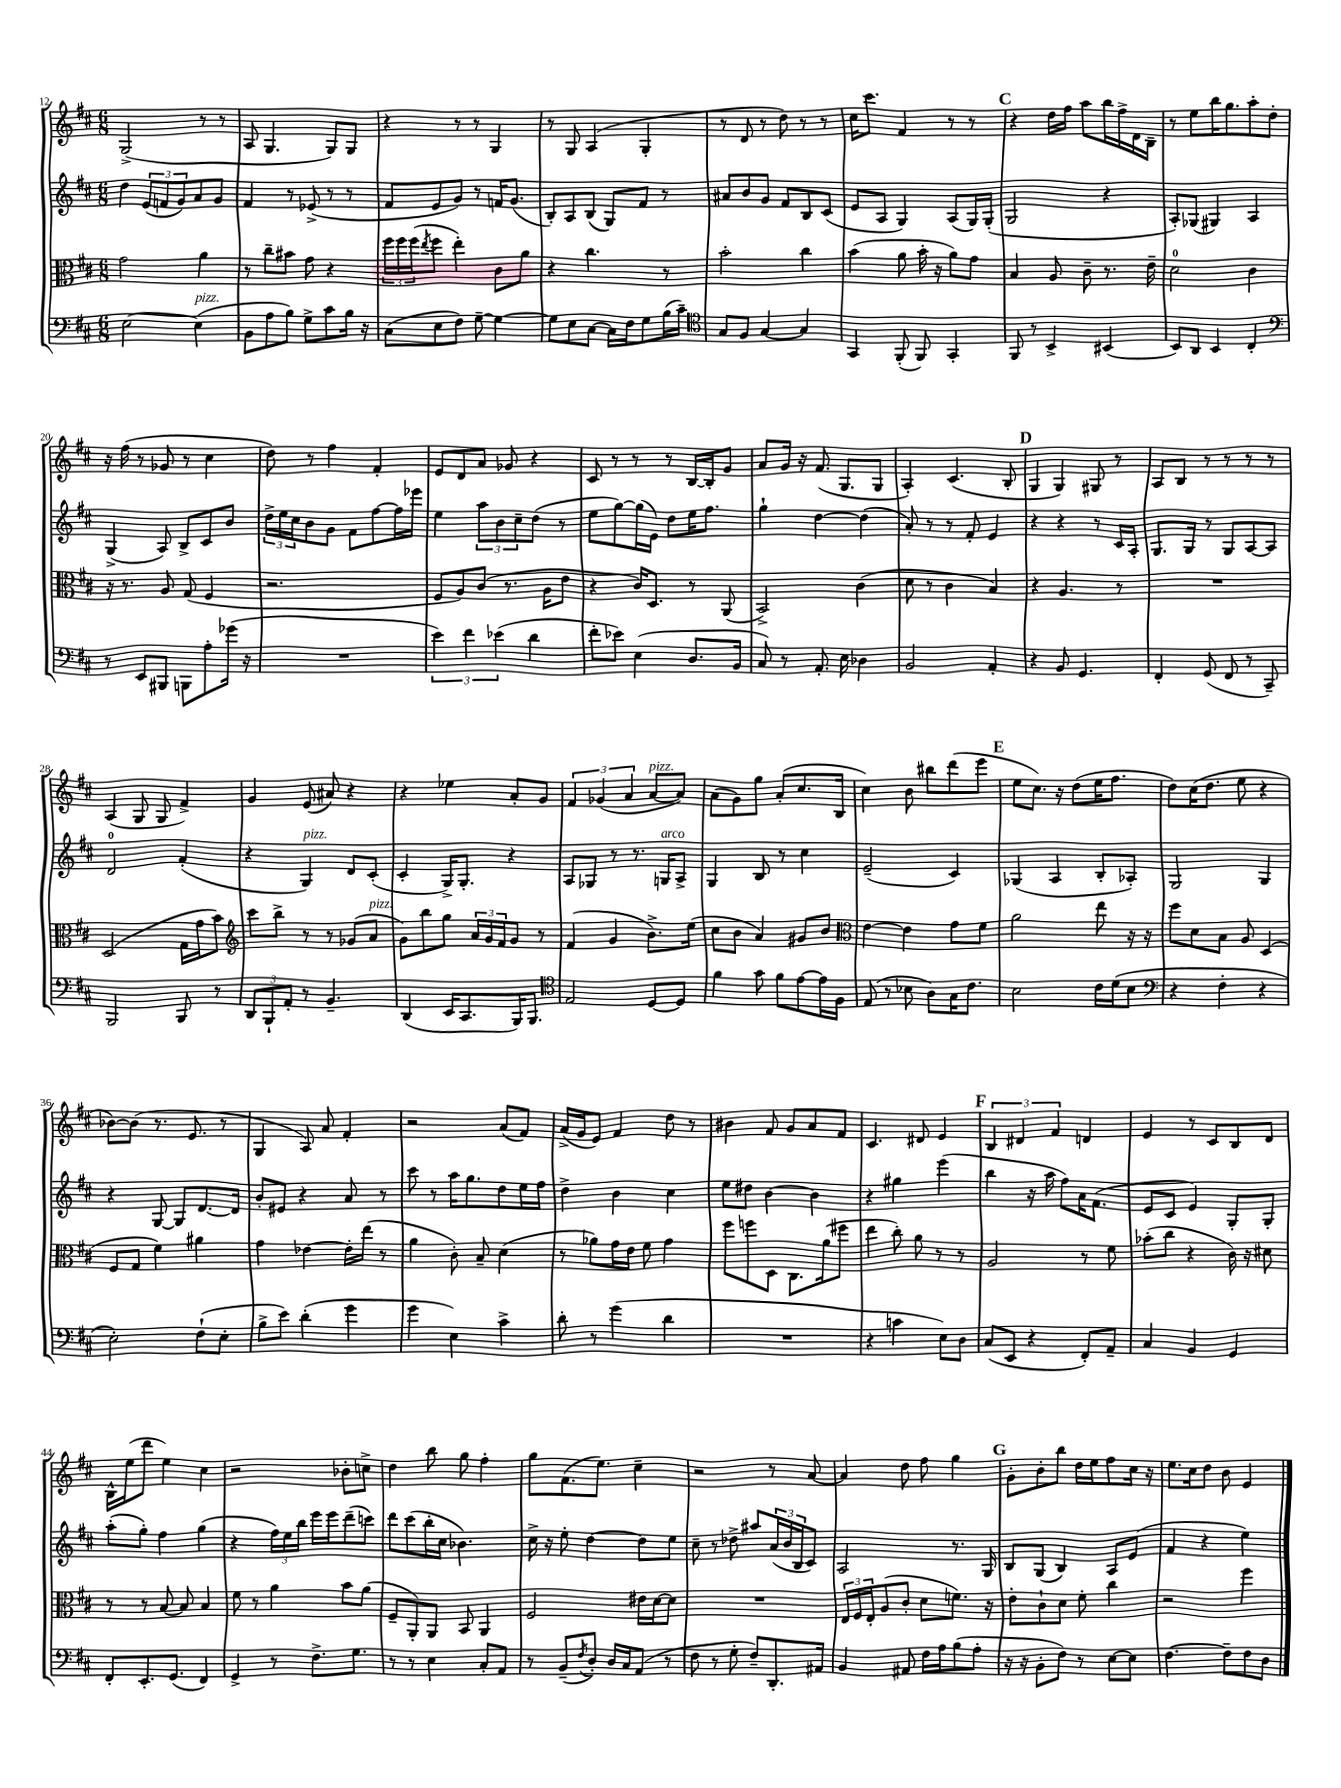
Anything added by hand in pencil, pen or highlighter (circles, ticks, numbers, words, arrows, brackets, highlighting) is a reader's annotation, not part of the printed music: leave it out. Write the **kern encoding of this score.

**kern	**kern	**kern	**kern
*staff4	*staff3	*staff2	*staff1
*clefF4	*clefC3	*clefG2	*clefG2
*k[f#c#]	*k[f#c#]	*k[f#c#]	*k[f#c#]
*M6/8	*M6/8	*M6/8	*M6/8
[2E	2g	4dd	(2G^
.	.	(12e	.
.	.	12f	.
.	.	12g)	.
(4E]	4a	8a	8r
.	.	8g	8r
=	=	=	=
8BB	8r	4f#	8A
8A	8cc#~	.	4.G
8B)	8b#	8r	.
8G^	8g	(8e-^	.
8c#	4r	8r	8G)
16B	.	8r	8G
16r	.	.	.
=	=	=	=
(8C#	24ff#	8f#	4r
.	24ff#	.	.
.	(24ff#	.	.
.	8qee	.	.
8E	8ff#	8e	.
8F#)	4ee')	8g)	8r
[8G~	.	8r	8r
4G_	8c#	16f	4G
.	.	(8.g	.
.	8a	.	.
=	=	=	=
8G]	4r	8B')	8r
8E	.	8A	8G
[8C#	4.cc#	(8B	(4A
16C#]	.	8G)	.
16F#	.	.	.
8G	.	8f#	4G'
(16B	8r	8r	.
16c#~)	.	.	.
=	=	=	=
*clefC4	*	*	*
8G	2b'	8a#	8r
8F#	.	8b	8d
[4G	.	8g	8r
.	.	8f#	8dd)
4G]	4cc#	8B	8r
.	.	(8c#	8r
=	=	=	=
4GG	(4b	8e	16cc#
.	.	.	8.ccc#
.	.	8A	.
(8FF#'	8a	4G)	4f#
8FF#)	16b'	.	.
.	16r	.	.
4GG'	8a)	(8A	8r
.	8g	16G)	8r
.	.	(16G'	.
=	=	=	=
8FF#	4B	2G	4r
8r	.	.	.
4BB^	8A	.	16dd
.	.	.	16ff#
.	8c#~	.	8aa
(4BB#	8.r	4r	16bb
.	.	.	16ff#^
.	.	.	16d
.	16e~	.	16B~
=	=	=	=
8BB)	2d	8A')	8r
8AA	.	(8G-	8ee
4BB	.	4G#)	16bb
.	.	.	8.gg
4C#'	4c#	4A	8aa'
.	.	.	8dd'
=	=	=	=
*clefF4	*	*	*
8r	16r	(4G^	16r
.	8.r	.	(16ff#
8EE	.	.	8r
8BBB#	8A	8A)	8g-
8BBB	(8G	8B^	8r
8A'	4F#	8c#	4cc#
(16g-	.	8b	.
16r	.	.	.
=	=	=	=
2.r	2.r	24dd^	8dd)
.	.	24ee	.
.	.	24cc#	.
.	.	8b	8r
.	.	8g	4ff#
.	.	8f#	.
.	.	[8ff#	4f#'
.	.	16ff#]	.
.	.	16eee-	.
=	=	=	=
6e)	8F#	4ee	8e
.	8A)	.	8d
6f#	.	.	.
.	(8c#	12aa	8a
(6e-	.	12b	.
.	8.r	.	8g-
.	.	12cc#~	.
4d	.	(8dd	4r
.	16A	.	.
.	8e	8r	.
=	=	=	=
8f#'	4r	8ee	8c#
8e-)	.	[8gg)	8r
(4E	16c#)	(16gg]	8r
.	8.D	16e)	.
.	.	8dd	8r
8.D	8r	16ee	[16B
.	.	8.ff#	16B']
.	(8AA	.	8g
16BB	.	.	.
=	=	=	=
8C#)	2BB^)	4gg`	8a
8r	.	.	16g
.	.	.	16r
8.AA'	.	[4dd	(8.f#
16E	.	.	8.G
4D-	(4c#	(4dd]	.
.	.	.	8G
=	=	=	=
2BB	8d	8a')	4A')
.	8r	8r	.
.	4c#	8r	(4.c#
.	.	8f#'	.
4AA'	4B)	4e	.
.	.	.	8B'
=	=	=	=
4r	4r	4r	4G
8BB	4.A	4r	4G)
4.GG	.	.	.
.	.	8r	8G#
.	8r	16c#	8r
.	.	16A'	.
=	=	=	=
4FF#'	2.r	8.G	8A
.	.	.	8B
.	.	16G	.
(8GG	.	8r	8r
8FF#	.	8G	8r
8r	.	[8A	8r
8CC#~)	.	8A]	8r
=	=	=	=
2BBB	(2D	2d	(4A
.	.	.	8G
.	.	.	8G
8BBB	16G	(4f#'	4f#^)
.	16g	.	.
8r	8b)	.	.
=	=	=	=
*	*clefG2	*	*
12DD	8ccc#	4r	4g
12BBB`	.	.	.
.	8bb^	.	.
12AA'	.	.	.
8r	8r	4G)	(8e
4.BB~	8r	.	8a#)
.	(8g-	8d	4r
.	8a	(8c#'	.
=	=	=	=
(4DD	8g)	4c#'	4r
.	8bb	.	.
16EE	8gg	16G^)	4ee-
8.CC#	.	8.G'	.
.	24a	.	.
.	24g	.	.
.	24f#	.	.
16BBB)	8g	4r	8a'
8.BBB	.	.	.
.	8r	.	8g
=	=	=	=
*clefC4	*	*	*
2E	(4f#	8A	6f#
.	.	8G-	.
.	.	.	(6g-
.	4g	8r	.
.	.	.	6a
.	.	8.r	.
[8D	8.b^)	.	[8a
.	.	16G	.
8D]	.	8A^	8a])
.	(16ee	.	.
=	=	=	=
4f#	8cc#	4G	(8a
.	8b	.	8g)
8g	4a)	8B	8gg
8f#	.	8r	(8a'
[8e	8g#	4cc#	8.cc#
16e]	8b	.	.
16F#	.	.	16B
=	=	=	=
*	*clefC3	*	*
(8E	[4e	(2e~	4cc#)
8r	.	.	.
8B-	4e]	.	8b
8A)	.	.	8bb#
16G	8g	4c#)	(8ddd
8.c#	.	.	.
.	8f#	.	8eee
=	=	=	=
2B	2a	(4G-	8ee
.	.	.	8.cc#)
.	.	4A	.
.	.	.	16r
.	.	.	(8dd
16c#	8ee	8B'	16ee
(16d	.	.	8.ff#
8B	16r	8A-')	.
.	16r	.	.
=	=	=	=
*clefF4	*	*	*
4r	8ff#	2G	8dd)
.	8d	.	(16cc#
.	.	.	8.dd
4F#'	8B	.	.
.	8A	.	8ee
4r	(4D	4G	4r
=	=	=	=
2E')	8F#	4r	[8b-)
.	8G	.	(8b-]
.	4f#)	[8G	8.r
.	.	8G]	.
.	.	.	8.e
(8F#`	4a#	[8.d	.
8E'	.	.	8r
.	.	16d]	.
=	=	=	=
8B^	4g	8b'	4G
8e)	.	8e#	.
(4d'	[4e-	4r	8A)
.	.	.	8a
4g	16e-']	8a	4f#'
.	(16ee	.	.
.	8r	8r	.
=	=	=	=
4g	4a	8ccc#	2r
.	.	8r	.
4E)	8c#')	16aa	.
.	.	8.gg	.
.	8B~	.	.
4c#^	(4d	8dd	(8a
.	.	16ee	8f#)
.	.	16ff#	.
=	=	=	=
8d'	8r	4dd^	(16a^
.	.	.	16g
8r	8a-)	.	8e)
(4g	16g	4b	4f#
.	16e	.	.
.	8f#	.	.
4d	4g	4cc#	8dd
.	.	.	8r
=	=	=	=
2.r	8ff#	8ee	4b#
.	8ff	8dd#	.
.	8D	[4b	8f#
.	8.C#	.	8g
.	.	4b]	8a
.	(16a	.	.
.	8ff#	.	8f#
=	=	=	=
4r	4ee	4r	4.c#
4c	8cc#')	4gg#	.
.	8a	.	8d#
8E)	8r	(4eee	4e
8D	8r	.	.
=	=	=	=
(8C#	2A	4bb	6B
8EE	.	.	.
.	.	.	6d#
4r	.	16r	.
.	.	16aa	.
.	.	.	6f#
.	.	8ff#)	.
8FF#')	8r	16a	4d
.	.	(8.f#	.
8AA~	8f#	.	.
=	=	=	=
4C#	(8b-'	8e	4e
.	8cc#	8c#	.
4BB	4r	4e)	8r
.	.	.	8c#
4GG	16c#)	8G'	8B
.	16r	.	.
.	8d#	8G'	8d
=	=	=	=
8FF#'	8r	(8aa'	16B^^
.	.	.	(16ee
8.EE'	8r	8gg')	8ddd
.	[8B	4ff#	4ee)
(8.GG	.	.	.
.	8B]	.	.
4FF#)	4B	(4gg	4cc#
=	=	=	=
4GG^	8f#	4r	2r
.	8r	.	.
8r	4a	24ff#)	.
.	.	24ee	.
.	.	24bb	.
8.F#^	.	16eee	.
.	.	16eee	.
.	8b	(8ddd~	8b-'
8.G	.	.	.
.	(8a	8ccc)	8cc^
=	=	=	=
8r	8F#~	8ddd	4dd
8r	8AA')	(8ccc#	.
4E	8AA	16bb'	8bb
.	.	16cc#	.
.	8BB	4.b-)	8gg
8C#'	4AA	.	4ff#'
8AA	.	.	.
=	=	=	=
8r	2F#	16cc#^	8gg
.	.	16r	.
(8BB~	.	8ee'	(8.f#
8qF#	.	.	.
8D')	.	[4dd	.
.	.	.	8.ee)
16D	.	.	.
16C#	.	.	.
(8AA	16e#	8dd]	4cc#~
.	[16d	.	.
8r	8d]	8ee	.
=	=	=	=
8F#	2.r	8cc#~	2r
8r	.	8r	.
8G'	.	8dd-^	.
8F#~)	.	8aa#	.
8.DD'	.	(24a	8r
.	.	24b	.
.	.	24B	.
.	.	8c#)	[8a
16AA#	.	.	.
=	=	=	=
4BB	24E	2A	4a]
.	24F#	.	.
.	24E'	.	.
.	(8A	.	.
8AA#	8c#'	.	8dd
16F#	8d	.	8ff#
16A	.	.	.
(8B	8.f)	8.r	4gg
8A'	.	.	.
.	16r	16G	.
=	=	=	=
16r	8e'	8B	8g'
16r	.	.	.
8BB'	8c#`	(8G	8b'
8F#)	8d	4B)	8bb
8r	8f#'	.	16dd
.	.	.	16ee
[8E	4cc#	8A	8ff#
8E]	.	(8e	16cc#
.	.	.	16r
=	=	=	=
[4.F#	2r	4f#	8.ee
.	.	.	16cc#
.	.	4r	8dd
8F#~]	.	.	8b
8F#	4ff#	4ee)	4e
8D	.	.	.
==	==	==	==
*-	*-	*-	*-
